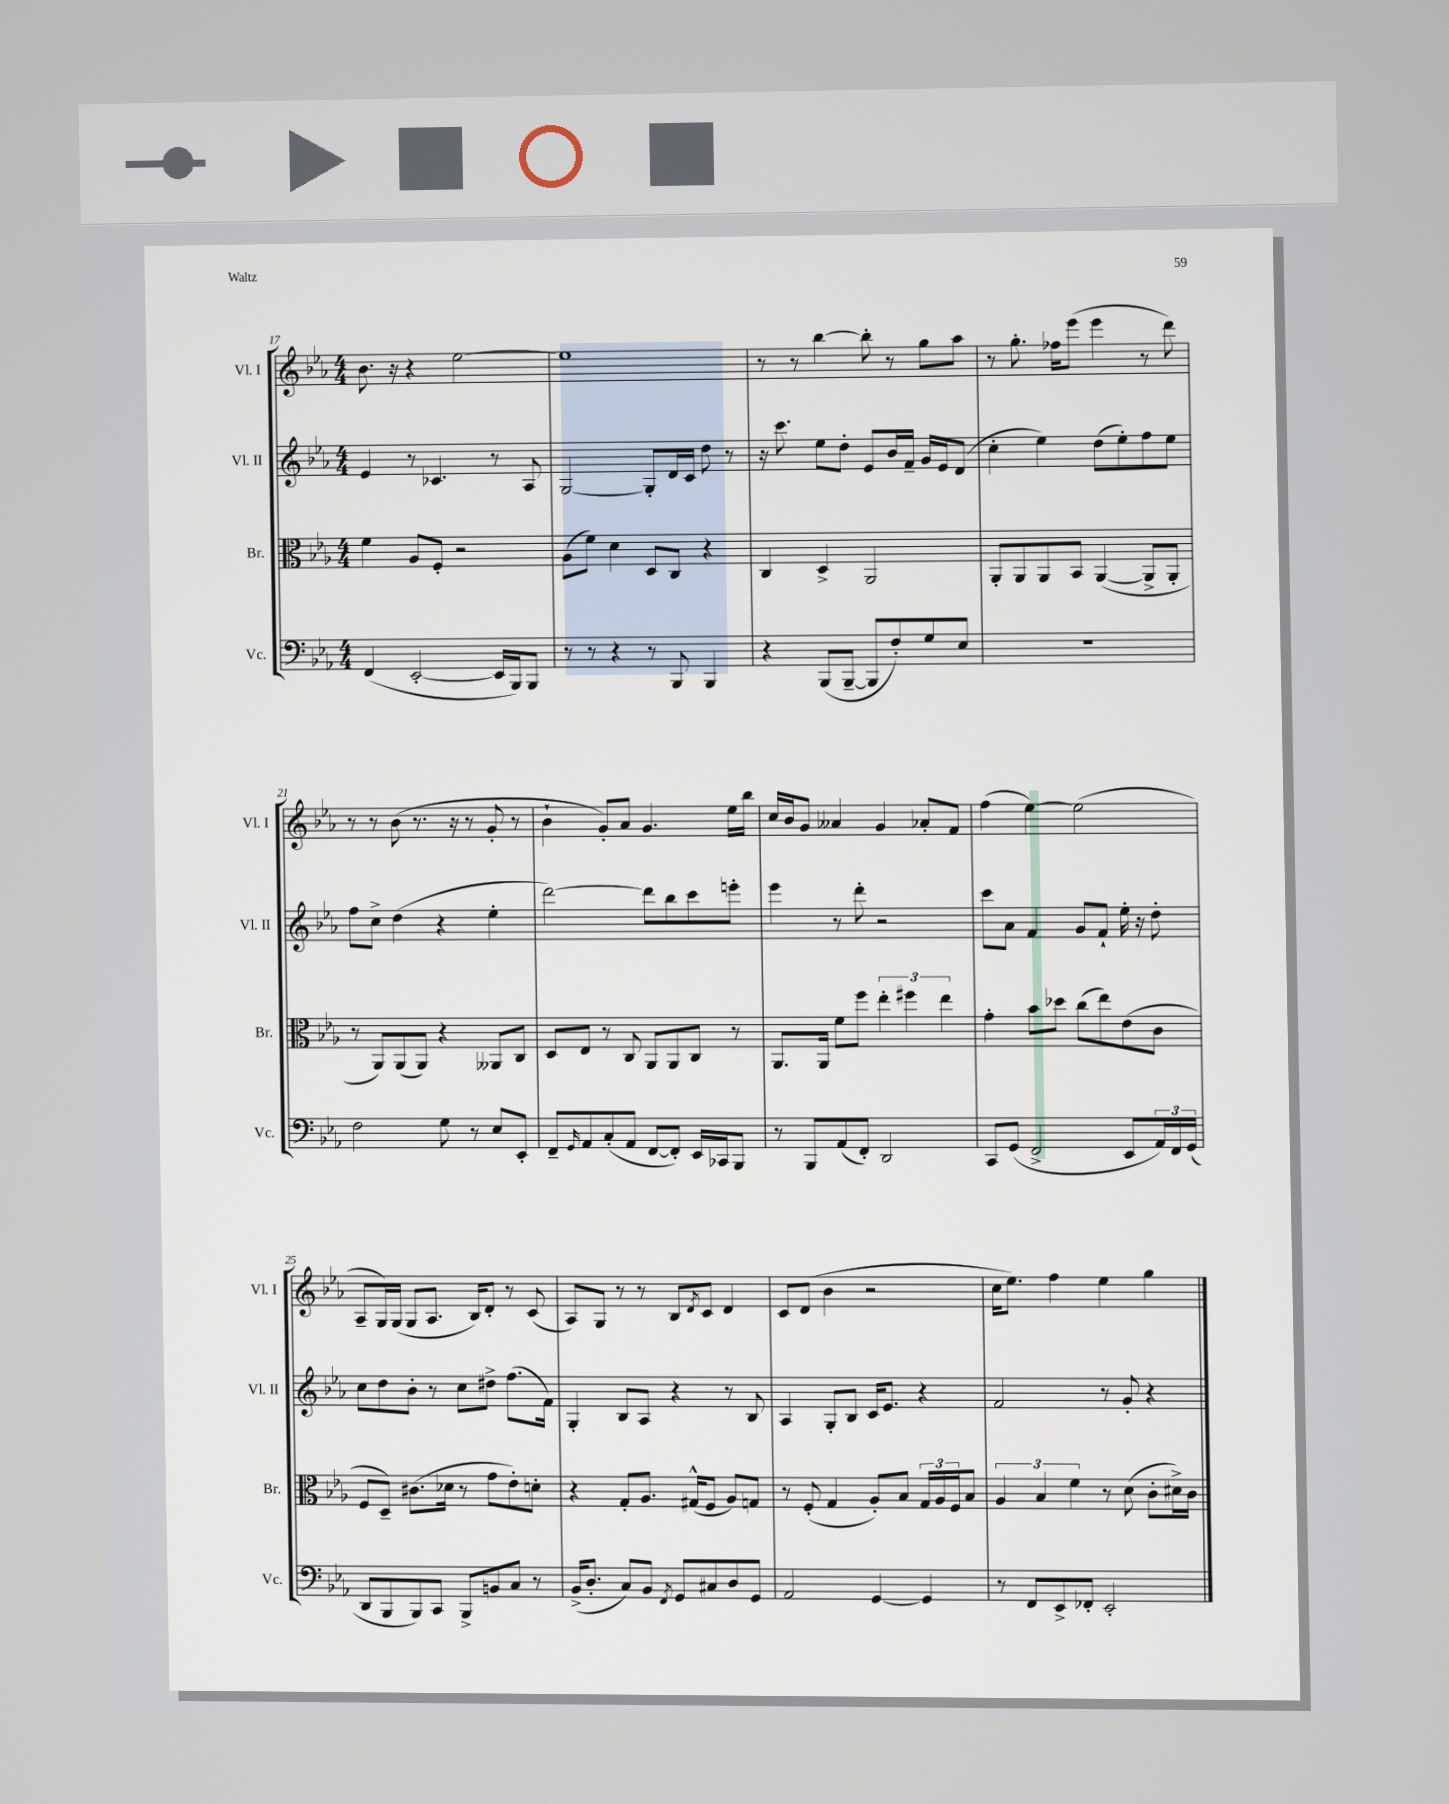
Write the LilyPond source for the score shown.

<<
\new StaffGroup <<
\new Staff = "s0" \with { instrumentName = "Vl. I" shortInstrumentName = "Vl. I" } {
    \clef treble \key ees \major \numericTimeSignature \time 4/4
    bes'8. r16 r4 ees''2~ |
    ees''1 |
    r8 r8 bes''4~ bes''8-. r8 g''8 aes''8 |
    r8 g''8.-. fes''16 ees'''8( ees'''4 r8 d'''8) |
    r8 r8 bes'8( r8. r16 r8 g'8-. r8 |
    bes'4-! g'8-.) aes'8 g'4. ees''16 bes''16 |
    c''16 bes'16 g'8 aeses'4 g'4 aes'8-. f'8 |
    f''4( ees''4~) ees''2( |
    aes8-- g16) g16( g8 aes8. bes16) d'8-. r8 c'8( |
    aes8) g8 r8 r8 bes8 \acciaccatura { d'8 } c'8 d'4 |
    c'8 d'8( bes'4 r2 |
    c''16 ees''8.) f''4 ees''4 g''4 \bar "|." |
}
\new Staff = "s1" \with { instrumentName = "Vl. II" shortInstrumentName = "Vl. II" } {
    \clef treble \key ees \major \numericTimeSignature \time 4/4
    ees'4 r8 ces'4. r8 aes8 |
    g2~ g8-. d'16 c'16 d''8 r8 |
    r16 c'''8. ees''8 d''8-. ees'8 bes'16 f'16-- g'16 ees'16 d'8( |
    c''4-. ees''4) d''8( ees''8-.) f''8 ees''8 |
    f''8 c''8-> d''4( r4 ees''4-. |
    d'''2~) d'''8 bes''8 c'''8 e'''8-. |
    ees'''4 r8 d'''8-. r2 |
    c'''8 aes'8 f'4 g'8 f'8-! ees''16-. r16 d''8-. |
    c''8 d''8 bes'8-. r8 c''8 dis''8-> f''8.( f'16) |
    g4-. bes8 aes8 r4 r8 bes8 |
    aes4 g8-. bes8 c'16 ees'8. r4 |
    f'2 r8 g'8-. r4 \bar "|." |
}
\new Staff = "s2" \with { instrumentName = "Br." shortInstrumentName = "Br." } {
    \clef alto \key ees \major \numericTimeSignature \time 4/4
    f'4 aes8 f8-. r2 |
    aes8( f'8) d'4 d8 c8 r4 |
    c4 d4-> aes,2 |
    aes,8-. aes,8 aes,8 bes,8 aes,4~( aes,8-> aes,8-. |
    r8 aes,8) aes,8( aes,8) r4 aeses,8 c8 |
    d8 ees8 r8 c8 aes,8 aes,8 c8 r8 |
    aes,8. aes,16 f'8 f''8 \tuplet 3/2 { ees''4-. fis''4 ees''4 } |
    g'4-. bes'8 des''8 c''8( ees''8) ees'8( c'8 |
    f8 d8--) cis'8.( des'16 r8 g'8 ees'8-.) d'8-. |
    r4 g8-. aes8. gis16-^( f8 aes8) g8 |
    r8 f8-.( g4 aes8-.) bes8 \tuplet 3/2 { g16 aes16 f16 } bes8 |
    \tuplet 3/2 { aes4 bes4 f'4 } r8 d'8( c'8-. dis'16->) c'16 \bar "|." |
}
\new Staff = "s3" \with { instrumentName = "Vc." shortInstrumentName = "Vc." } {
    \clef bass \key ees \major \numericTimeSignature \time 4/4
    f,4( ees,2~-. ees,16 bes,,16) bes,,8 |
    r8 r8 r4 r8 bes,,8 bes,,4 |
    r4 bes,,8( bes,,8~-- bes,,8 f8-.) g8 ees8 |
    R1 |
    f2 g8 r8 ees8 ees,8-. |
    f,8-- \grace { g,16 } aes,8 c8-.( aes,8 f,8~ f,8-.) ees,16 ces,16 bes,,8 |
    r8 bes,,8 aes,8( f,8-.) d,2 |
    c,8 g,8( f,2-> ees,8 \tuplet 3/2 { aes,16) f,16 g,16( } |
    d,8 bes,,8 bes,,8) c,8 bes,,8-> b,8 c8 r8 |
    bes,16->( d8.-. c8) bes,8 \acciaccatura { f,8 } g,8 cis8 d8 g,8 |
    aes,2 g,4~ g,4 |
    r8 f,8 ees,8-> fes,8-. ees,2-. \bar "|." |
}
>>
>>
\layout { \context { \Score currentBarNumber = #17 } }
